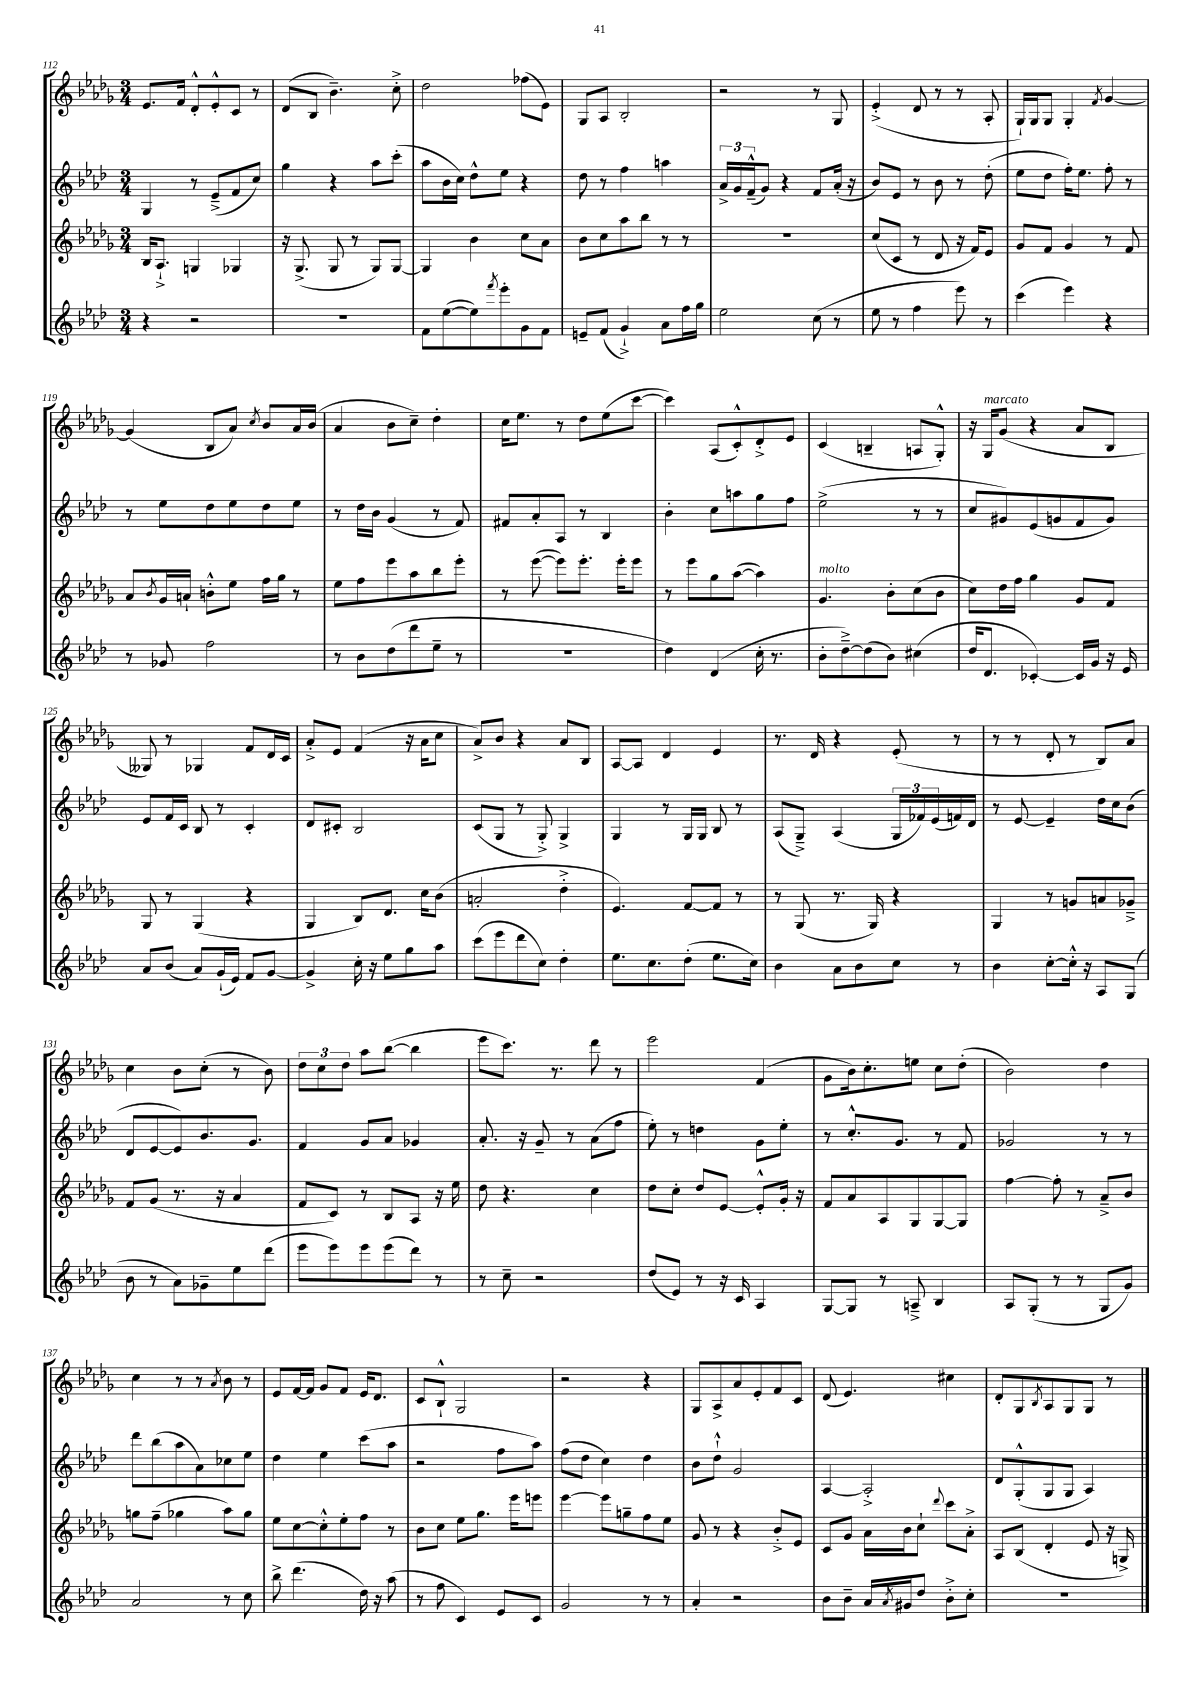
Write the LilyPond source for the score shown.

<<
\new StaffGroup <<
\new Staff = "s0" {
    \clef treble \key des \major \numericTimeSignature \time 3/4
    ees'8. f'16 des'8-.-^ ees'8-.-^ c'8 r8 |
    des'8( bes8 bes'4.--) c''8-.-> |
    des''2 fes''8( ees'8) |
    ges8 aes8 bes2-. |
    r2 r8 ges8 |
    ees'4-.->( des'8 r8 r8 aes8-. |
    ges16-!) ges16 ges8 ges4-. \acciaccatura { f'8 } ges'4~ |
    ges'4( bes8 aes'8) \acciaccatura { c''8 } bes'8 aes'16 bes'16( |
    aes'4 bes'8 c''8--) des''4-. |
    c''16 ees''8. r8 des''8 ees''8( c'''8~ |
    c'''4) aes8( c'8-.-^) des'8-.-> ees'8 |
    c'4( b4-- a8 ges8-.-^) |
    r16 ges16^\markup { \italic "marcato" } ges'8( r4 aes'8 bes8 |
    geses8) r8 ges4 f'8 des'16 c'16 |
    aes'8-.-> ees'8 f'4( r16 aes'16 c''8 |
    aes'8->) bes'8 r4 aes'8 bes8 |
    aes8~ aes8 des'4 ees'4 |
    r8. des'16 r4 ees'8-.( r8 |
    r8 r8 des'8-. r8 bes8) aes'8 |
    c''4 bes'8 c''8-.( r8 bes'8) |
    \tuplet 3/2 { des''8 c''8 des''8 } aes''8 bes''8~( bes''4 |
    ees'''8 c'''8.) r8. des'''8 r8 |
    ees'''2 f'4( |
    ges'8 bes'16) c''8.-. e''8 c''8 des''8-.( |
    bes'2) des''4 |
    c''4 r8 r8 \acciaccatura { aes'8 } bes'8 r8 |
    ees'8 f'16~ f'16 ges'8 f'8 ees'16 des'8. |
    c'8 bes8-!-^ ges2 |
    r2 r4 |
    ges8 aes8-> aes'8 ees'8-. f'8 c'8 |
    des'8( ees'4.) cis''4 |
    des'8-. ges8 \acciaccatura { bes8 } aes8 ges8 ges8 r8 \bar "|." |
}
\new Staff = "s1" {
    \clef treble \key aes \major \numericTimeSignature \time 3/4
    g4 r8 ees'8--->( f'8 c''8) |
    g''4 r4 aes''8 c'''8-.( |
    aes''8 bes'16 c''16) des''8-^ ees''8 r4 |
    des''8 r8 f''4 a''4 |
    \tuplet 3/2 { aes'16-> g'16 f'16---^( } g'8) r4 f'8 aes'16-.( r16 |
    bes'8) ees'8 r8 bes'8 r8 des''8-.( |
    ees''8 des''8 f''16-.) ees''8. f''8-. r8 |
    r8 ees''8 des''8 ees''8 des''8 ees''8 |
    r8 des''16 bes'16 g'4( r8 f'8) |
    fis'8 aes'8-. aes8 r8 bes4 |
    bes'4-. c''8 a''8 g''8 f''8 |
    ees''2->( r8 r8 |
    c''8 gis'8) ees'8( g'8 f'8 g'8) |
    ees'8 f'16 c'16 bes8 r8 c'4-. |
    des'8 cis'8-. bes2 |
    c'8( g8 r8 g8-.->) g4-> |
    g4 r8 g16 g16 bes8 r8 |
    aes8( g8--->) aes4( \tuplet 3/2 { g16 fes'16) ees'16( } f'16) des'16 |
    r8 ees'8~ ees'4-- des''16 c''16 bes'8( |
    des'8 ees'8~ ees'8) bes'8. g'8. |
    f'4 g'8 aes'8 ges'4 |
    aes'8.-. r16 g'8-- r8 aes'8( f''8 |
    ees''8-.) r8 d''4 g'8 ees''8-. |
    r8 c''8.-.-^ g'8. r8 f'8 |
    ges'2 r8 r8 |
    des'''8 bes''8( aes''8 aes'8) ces''8 ees''8 |
    des''4 ees''4 c'''8( aes''8 |
    r2 f''8 aes''8) |
    f''8( des''8 c''4) des''4 |
    bes'8 des''8-!-^ g'2 |
    aes4~ aes2-.-> |
    des'8 g8-.-^( g8 g8 aes4) \bar "|." |
}
\new Staff = "s2" {
    \clef treble \key des \major \numericTimeSignature \time 3/4
    bes16 aes8.-!-> g4 ges4 |
    r16 ges8.->( ges8 r8 ges8) ges8~ |
    ges4 bes'4 c''8 aes'8 |
    bes'8 c''8 aes''8 bes''8 r8 r8 |
    R2. |
    c''8( c'8 r8 des'8 r16 f'16) ees'8 |
    ges'8 f'8 ges'4 r8 f'8 |
    aes'8 \acciaccatura { bes'8 } ges'16 a'16-! b'8-.-^ ees''8 f''16 ges''16 r8 |
    ees''8 f''8 ees'''8 aes''8 bes''8 ees'''8-. |
    r8 ees'''8~( ees'''8) ees'''8.-. ees'''16-. ees'''8 |
    r8 ees'''8 ges''8 aes''8~( aes''4) |
    ges'4.^\markup { \italic "molto" } bes'8-. c''8( bes'8 |
    c''8) des''16 f''16 ges''4 ges'8 f'8 |
    ges8 r8 ges4( r4 |
    ges4 bes8) des'8. c''16 bes'8( |
    a'2-. des''4-.-> |
    ees'4.) f'8~ f'8 r8 |
    r8 ges8( r8. ges16) r4 |
    ges4 r8 g'8 a'8 ges'8---> |
    f'8 ges'8( r8. r16 aes'4 |
    f'8 c'8) r8 bes8 aes8 r16 ees''16 |
    des''8 r4. c''4 |
    des''8 c''8-. des''8 ees'8~ ees'8-.-^ ges'16-. r16 |
    f'8 aes'8 aes8 ges8 ges8~ ges8 |
    f''4~ f''8-. r8 aes'8---> bes'8 |
    g''8 f''8--( ges''4 aes''8) ges''8 |
    ees''8 c''8~ c''8-.-^ ees''8-. f''8 r8 |
    bes'8 c''8 ees''8 ges''8. ees'''16 e'''8 |
    ees'''4~ ees'''8 g''8-- f''8 ees''8 |
    ges'8 r8 r4 bes'8-.-> ees'8 |
    c'8 ges'8 aes'16 bes'16 c''8-! \appoggiatura { des'''8 } c'''8 aes'8-.-> |
    aes8 bes8( des'4-. ees'8 r16 g16->) \bar "|." |
}
\new Staff = "s3" {
    \clef treble \key aes \major \numericTimeSignature \time 3/4
    r4 r2 |
    R2. |
    f'8 ees''8~( ees''8) \acciaccatura { f'''8 } ees'''8-. g'8 f'8 |
    e'8-- f'8( g'4-!->) aes'8 f''16 g''16 |
    ees''2 c''8( r8 |
    ees''8 r8 f''4 ees'''8) r8 |
    c'''4( ees'''4) r4 |
    r8 ges'8 f''2 |
    r8 bes'8 des''8( des'''8 ees''8-- r8 |
    R2. |
    des''4) des'4( c''16-. r8. |
    bes'8-. des''8~--->) des''8( bes'8) cis''4( |
    des''16 des'8. ces'4~-.) ces'16 g'16 r16 ees'16 |
    aes'8 bes'8( aes'8) g'16-!( ees'16) f'8 g'8~ |
    g'4-> c''16-. r16 ees''8 g''8 aes''8 |
    c'''8( ees'''8 des'''8 c''8) des''4-. |
    ees''8. c''8. des''8-.( ees''8. c''16) |
    bes'4 aes'8 bes'8 c''8 r8 |
    bes'4 c''8~-. c''16-.-^ r16 aes8 g8( |
    bes'8 r8 aes'8) ges'8-- ees''8 des'''8( |
    ees'''8 ees'''8) ees'''8 ees'''8( des'''8) r8 |
    r8 c''8-- r2 |
    des''8( ees'8) r8 r16 c'16 aes4 |
    g8~ g8 r8 a8---> bes4 |
    aes8 g8-.( r8 r8 g8 g'8) |
    aes'2 r8 c''8 |
    bes''8-> des'''4.( des''16) r16 aes''8( |
    r8 f''8 c'4) ees'8 c'8 |
    g'2 r8 r8 |
    aes'4-. r2 |
    bes'8 bes'8-- aes'16 \acciaccatura { aes'8 } gis'16 des''8 bes'8-.-> c''8-. |
    R2. \bar "|." |
}
>>
>>
\layout { \context { \Score currentBarNumber = #112 } }
